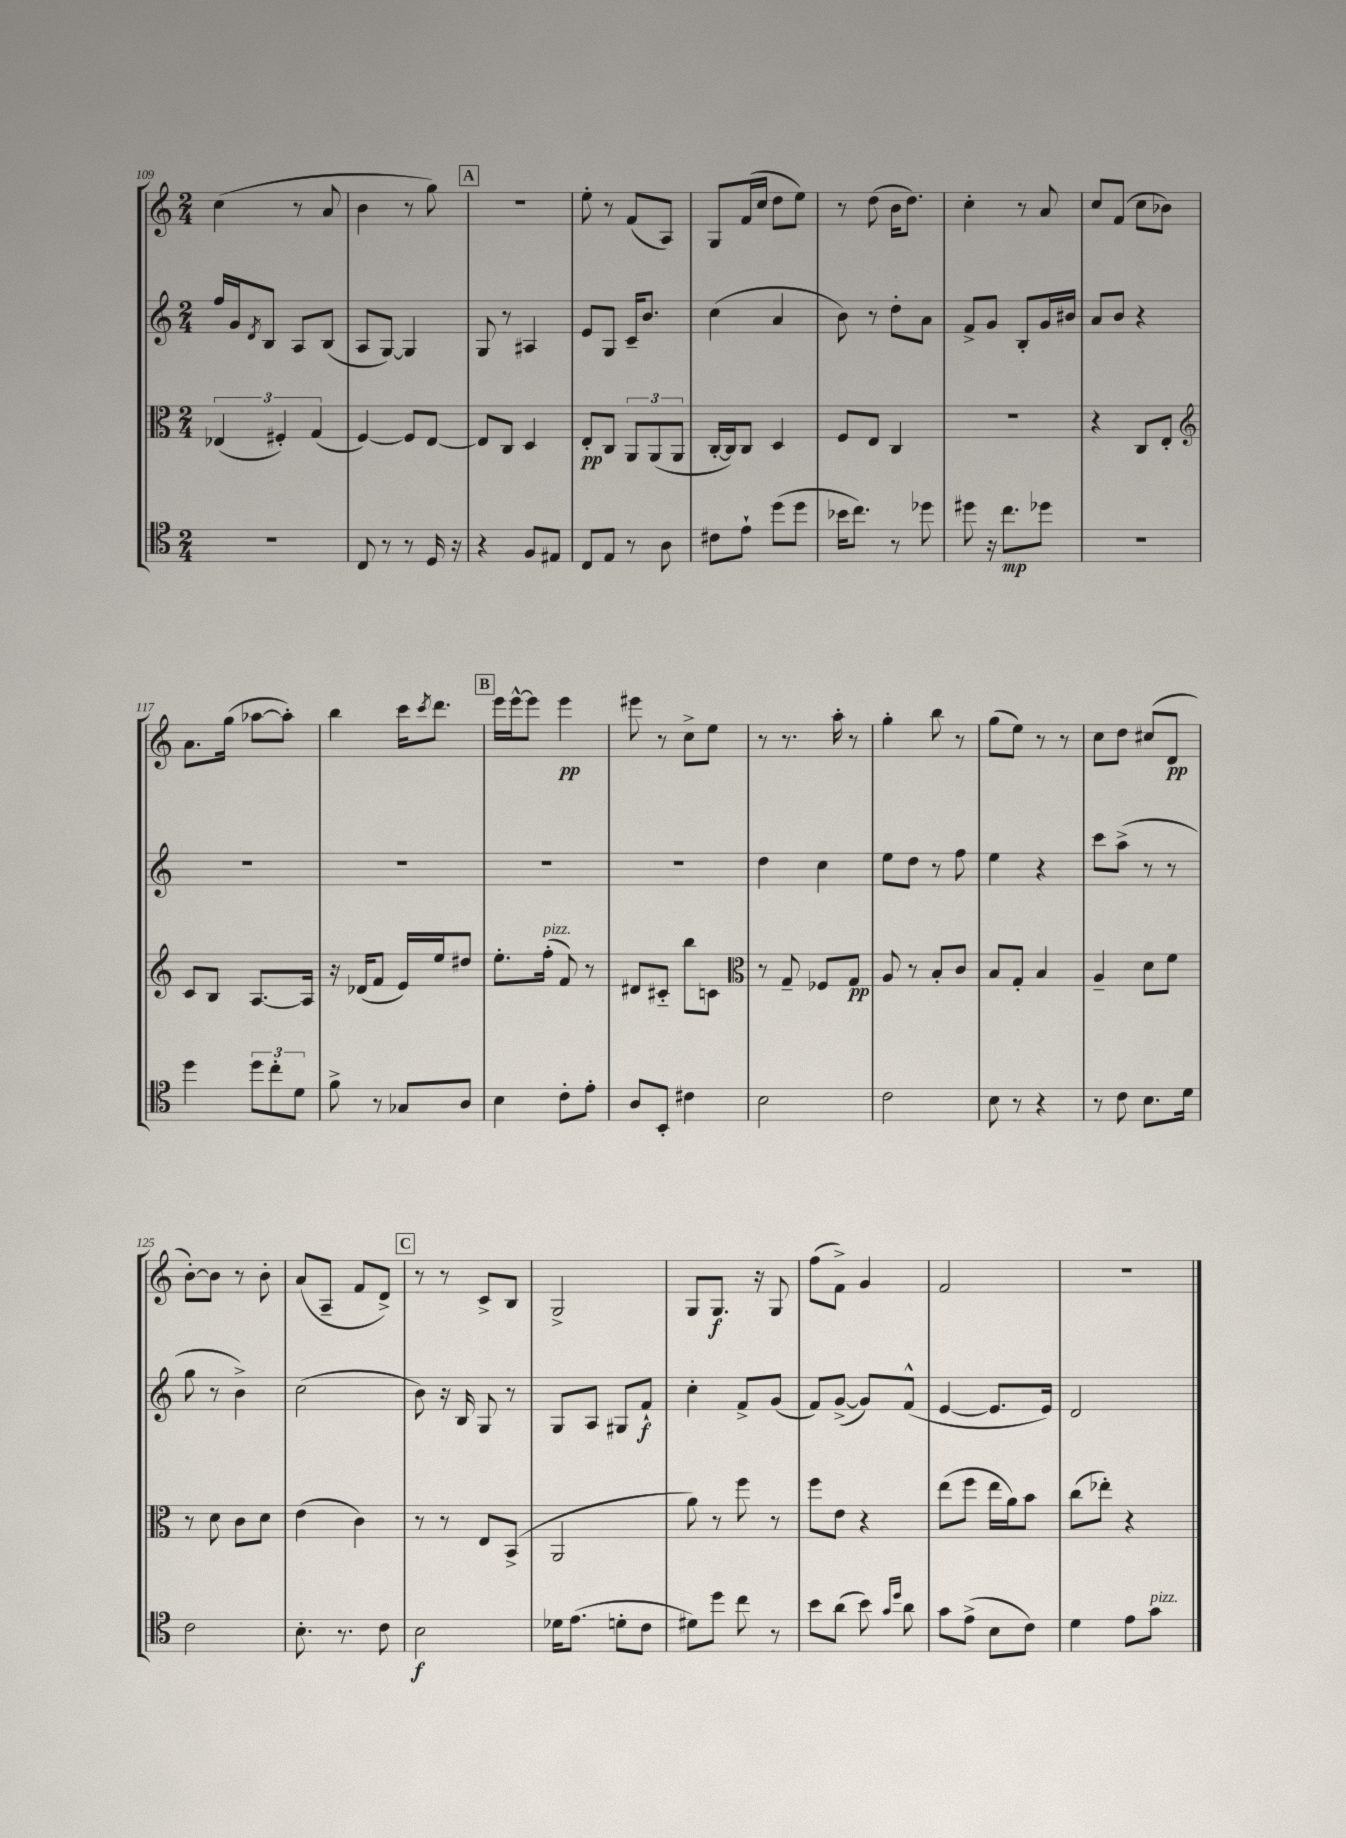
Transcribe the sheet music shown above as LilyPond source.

<<
\new StaffGroup <<
\new Staff = "s0" {
    \clef treble \key c \major \numericTimeSignature \time 2/4
    c''4( r8 a'8 |
    b'4 r8 g''8) |
    \mark \markup { \box "A" } R2 |
    e''8-. r8 f'8( a8) |
    g8 f'16( c''16 d''8 e''8) |
    r8 d''8( b'16 d''8.) |
    c''4-. r8 a'8 |
    c''8 f'8( c''8 bes'8) |
    a'8. g''16( aes''8~ aes''8-.) |
    b''4 c'''16 \acciaccatura { c'''8 } d'''8. |
    \mark \markup { \box "B" } e'''16 e'''16~-^ e'''8 e'''4\pp |
    eis'''8 r8 c''8-> e''8 |
    r8 r8. a''16-. r8 |
    g''4-. b''8 r8 |
    g''8( e''8) r8 r8 |
    c''8 d''8 cis''8( d'8\pp |
    b'8~-.) b'8 r8 b'8-. |
    a'8( a8-- f'8 d'8->) |
    \mark \markup { \box "C" } r8 r8 c'8-> b8 |
    g2-> |
    g8 g8.\f r16 g8 |
    f''8( f'8->) g'4 |
    f'2 |
    R2 \bar "|." |
}
\new Staff = "s1" {
    \clef treble \key c \major \numericTimeSignature \time 2/4
    f''16 g'16 \acciaccatura { d'8 } b8 a8 b8( |
    a8 g8~) g4 |
    \mark \markup { \box "A" } g8 r8 ais4 |
    e'8 g8 c'16-- b'8. |
    c''4( a'4 |
    b'8) r8 d''8-. a'8 |
    f'8-> g'8 b8-. g'16 bis'16 |
    a'8 b'8 r4 |
    R2 |
    R2 |
    \mark \markup { \box "B" } R2 |
    R2 |
    d''4 c''4 |
    e''8 d''8 r8 f''8 |
    e''4 r4 |
    c'''8 a''8->( r8 r8 |
    g''8 r8 b'4->) |
    c''2( |
    \mark \markup { \box "C" } b'8) r16 b16 g8 r8 |
    g8 a8 gis8 f'8-!\f |
    c''4-. f'8-> g'8( |
    f'8) g'8~->( g'8) f'8-^( |
    e'4~ e'8. e'16) |
    d'2 \bar "|." |
}
\new Staff = "s2" {
    \clef alto \key c \major \numericTimeSignature \time 2/4
    \tuplet 3/2 { ees4( fis4-.) g4( } |
    f4~) f8 e8~ |
    \mark \markup { \box "A" } e8 c8 d4 |
    e8-.\pp c8 \tuplet 3/2 { a,8 a,8( a,8 } |
    c16~-. c16) c8 d4 |
    f8 e8 c4 |
    R2 |
    r4 c8 e8-. |
    \clef treble c'8 b8 a8.~ a16 |
    r16 des'16( f'8 e'16) e''16 dis''8 |
    \mark \markup { \box "B" } e''8.-. f''16-.^\markup { \italic "pizz." }( f'8) r8 |
    dis'8 cis'8-_ b''8 c'8 |
    \clef alto r8 g8-- fes8 g8\pp |
    a8 r8 b8-. c'8 |
    b8 g8-. b4 |
    a4-- d'8 f'8 |
    r8 d'8 c'8 d'8 |
    e'4( c'4) |
    \mark \markup { \box "C" } r8 r8 e8 b,8->( |
    a,2 |
    a'8) r8 f''8 r8 |
    f''8 e'8 r4 |
    e''8( f''8 e''16 a'16) b'8 |
    c''8( ees''8-.) r4 \bar "|." |
}
\new Staff = "s3" {
    \clef tenor \key c \major \numericTimeSignature \time 2/4
    R2 |
    c8 r8 r8 d16 r16 |
    \mark \markup { \box "A" } r4 f8 eis8 |
    c8 e8 r8 a8 |
    cis'8 e'8-! d''8( d''8 |
    bes'16 c''8.) r8 des''8 |
    dis''8 r16 c''8.\mp des''8 |
    r2 |
    d''4 \tuplet 3/2 { d''8 c''8-. d'8 } |
    f'8-> r8 ges8 a8 |
    \mark \markup { \box "B" } b4 c'8-. e'8-. |
    a8 b,8-. cis'4 |
    b2 |
    c'2 |
    b8 r8 r4 |
    r8 c'8 b8. d'16 |
    c'2 |
    b8.-. r8. c'8 |
    \mark \markup { \box "C" } b2\f |
    des'16 e'8.( d'8-. c'8 |
    dis'8) d''8 c''8 r8 |
    b'8 a'8( b'8) \grace { g'16 d''16 } a'8 |
    g'8 e'8->( b8 c'8) |
    d'4 e'8 g'8^\markup { \italic "pizz." } \bar "|." |
}
>>
>>
\layout { \context { \Score currentBarNumber = #109 } }
